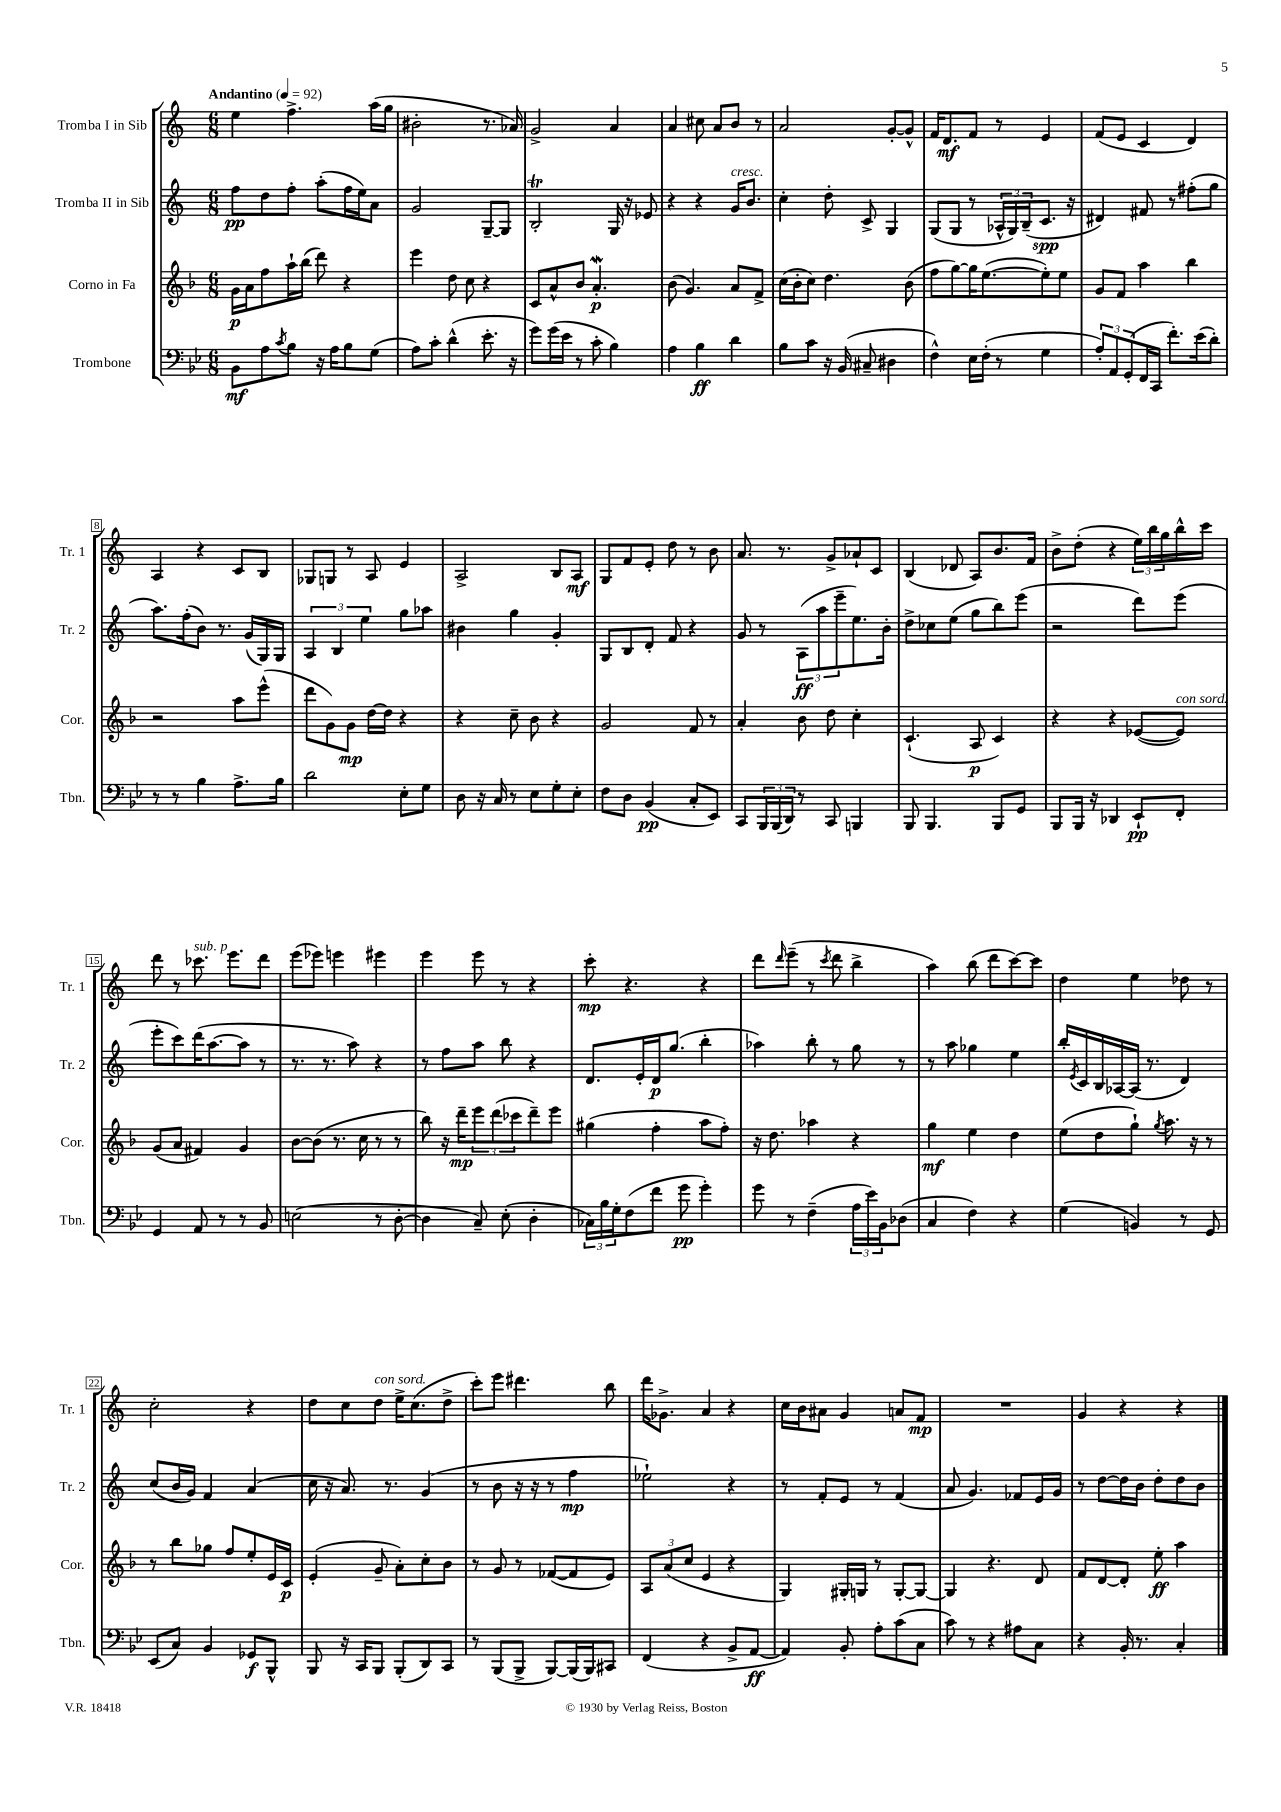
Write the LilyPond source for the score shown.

<<
\new StaffGroup <<
\new Staff = "s0" \with { instrumentName = "Tromba I in Sib" shortInstrumentName = "Tr. 1" } {
    \clef treble \key c \major \numericTimeSignature \time 6/8 \tempo "Andantino" 4 = 92
    e''4 f''4.-> a''16( g''16 |
    bis'2-. r8. aes'16) |
    g'2-> a'4 |
    a'4 cis''8 a'8 b'8 r8 |
    a'2 g'8~-. g'8-^ |
    f'16 d'8.\mf f'8 r8 e'4 |
    f'8( e'8 c'4 d'4) |
    a4 r4 c'8 b8 |
    ges8 g8 r8 a8 e'4 |
    a2-> b8 a8\mf |
    g8 f'8 e'8-. d''8 r8 b'8 |
    a'8. r8. g'8-> aes'8-! c'8 |
    b4( des'8 a8) b'8. f'16 |
    b'8-> d''8-.( r4 \tuplet 3/2 { e''16) b''16 g''16 } b''16-^ c'''16 |
    d'''8 r8 ces'''8.^\markup { \italic "sub. p" } e'''8. d'''8 |
    e'''8( ees'''8) e'''4 eis'''4 |
    e'''4 e'''8 r8 r4 |
    c'''8-.\mp r4. r4 |
    d'''8 \grace { d'''16 } e'''8--( r8 \acciaccatura { c'''8 } d'''8 b''4-> |
    a''4) b''8( d'''8 c'''8~) c'''8 |
    d''4 e''4 des''8 r8 |
    c''2-. r4 |
    d''8 c''8 d''8^\markup { \italic "con sord." } e''16-> c''8.( d''8-> |
    c'''8-.) e'''8 dis'''4. b''8 |
    d'''16 ges'8.-> a'4 r4 |
    c''16 b'16 ais'8 g'4 a'8 f'8\mp |
    R2. |
    g'4 r4 r4 \bar "|." |
}
\new Staff = "s1" \with { instrumentName = "Tromba II in Sib" shortInstrumentName = "Tr. 2" } {
    \clef treble \key c \major \numericTimeSignature \time 6/8
    f''8\pp d''8 f''8-. a''8-.( f''16 e''16) a'8 |
    g'2 g8~-- g8 |
    b2-.\trill g16 r16 ees'8 |
    r4 r4 g'16^\markup { \italic "cresc." } b'8. |
    c''4-. d''8-. c'8-> g4 |
    g8( g8 r8 \tuplet 3/2 { aes16-^ g16) b16--( } c'8.\spp r16 |
    dis'4) fis'8 r8 fis''8-.( g''8 |
    a''8.) f''16-.( b'8) r8. g'16( g16) g16 |
    \tuplet 3/2 { a4 b4 e''4 } g''8 aes''8 |
    bis'4 g''4 g'4-. |
    g8 b8 d'8-. f'8 r4 |
    g'8 r8 \tuplet 3/2 { a8\ff( a''8 e'''8-- } e''8.) b'16-. |
    d''8-> ces''8 e''8( g''8 b''8) e'''8( |
    r2 d'''8) e'''8( |
    e'''8-. c'''8) d'''16( a''8.~ a''8 r8 |
    r8. r8. a''8) r4 |
    r8 f''8 a''8 b''8 r4 |
    d'8. e'16-. d'16\p g''8.( b''4-. |
    aes''4) b''8-. r8 g''8 r8 |
    r8 a''8 ges''4 e''4 |
    b''16-. \acciaccatura { e'8 } c'16 b16 aes16~ aes16( r8. d'4) |
    c''8( b'16 g'16) f'4 a'4( |
    c''16 r16 a'8.) r8. g'4( |
    r8 b'8 r16 r16 r8 f''4\mp |
    ees''2-!) r4 |
    r8 f'8-. e'8 r8 f'4( |
    a'8 g'4.) fes'8 e'16 g'16 |
    r8 d''8~ d''16 b'16 d''8-. d''8 b'8 \bar "|." |
}
\new Staff = "s2" \with { instrumentName = "Corno in Fa" shortInstrumentName = "Cor." } {
    \clef treble \key f \major \numericTimeSignature \time 6/8
    g'16\p a'16 f''8 a''16-! bes''16( d'''8) r4 |
    e'''4 d''8 c''8 r4 |
    c'8 a'8-^ bes'8 a'4.-.\mordent\p |
    bes'8( g'4.) a'8 f'8-> |
    c''16( bes'16-. c''8) d''4. bes'8( |
    f''8 g''8~) g''16 e''8.~( e''8-.) e''8 |
    g'8 f'8 a''4 bes''4 |
    r2 a''8 e'''8-^( |
    d'''8 g'8) g'8\mp d''16~ d''16 r4 |
    r4 c''8-- bes'8 r4 |
    g'2 f'8 r8 |
    a'4-. bes'8 d''8 c''4-. |
    c'4.-!( a8\p c'4) |
    r4 r4 ees'8~( ees'8^\markup { \italic "con sord." }) |
    g'8( a'8 fis'4) g'4 |
    bes'8~ bes'8( r8. c''16 r8 r8 |
    bes''8) r16 d'''16--\mp \tuplet 3/2 { e'''8 d'''8( ces'''8 } d'''8--) e'''8 |
    gis''4( f''4-. a''8 f''8-.) |
    r16 d''8. aes''4 r4 |
    g''4\mf e''4 d''4 |
    e''8( d''8 g''8-!) \acciaccatura { g''8 } a''8. r16 r8 |
    r8 bes''8 ges''8 f''8 e''8-. e'16 c'16\p |
    e'4-.( g'8-- a'8-.) c''8-. bes'8 |
    r8 g'8 r8 fes'8~( fes'8 e'8) |
    \tuplet 3/2 { a8 a'8( c''8 } e'4 r4 |
    g4) gis16-. g16 r8 g8~-. g8~ |
    g4 r4. d'8 |
    f'8 d'8~ d'8-. e''8-.\ff a''4 \bar "|." |
}
\new Staff = "s3" \with { instrumentName = "Trombone" shortInstrumentName = "Tbn." } {
    \clef bass \key bes \major \numericTimeSignature \time 6/8
    bes,8\mf a8 \acciaccatura { c'8 } bes8 r16 a16 bes8 g8( |
    a8) c'8-. d'4-^( ees'8.-. r16 |
    g'8) g'16( ees'16 r8 c'8-. bes4) |
    a4 bes4\ff d'4 |
    bes8 c'8 r16 bes,16( cis8-- dis4 |
    f4-^) ees16 f16-.( r8 g4 |
    \tuplet 3/2 { a8-.) a,8 g,8-.( } f,16 c,16 f'8.-.) ees'16( d'8-.) |
    r8 r8 bes4 a8.-> bes16 |
    d'2 ees8-. g8 |
    d8 r16 c16 r8 ees8 g8-. ees8-. |
    f8 d8 bes,4\pp( c8-. ees,8) |
    c,8 \tuplet 3/2 { bes,,16 bes,,16( d,16) } r8 c,8 b,,4 |
    bes,,8 bes,,4. bes,,8 g,8 |
    bes,,8 bes,,16 r16 des,4 ees,8-!\pp f,8-. |
    g,4 a,8 r8 r8 bes,8 |
    e2( r8 d8~-. |
    d4 c8--) ees8-.( d4-. |
    \tuplet 3/2 { ces16) bes16 g16-. } f8( f'8 g'8\pp g'4-.) |
    g'8 r8 f4--( \tuplet 3/2 { a16 ees'16) bes,16 } des8( |
    c4 f4) r4 |
    g4( b,4) r8 g,8 |
    ees,8( c8) bes,4 ges,8\f bes,,8-^ |
    bes,,8 r16 c,16 bes,,8 bes,,8-.( d,8) c,8 |
    r8 bes,,8( bes,,8-> bes,,8~) bes,,16( bes,,16) cis,8 |
    f,4( r4 bes,8-> a,8~\ff |
    a,4) bes,8-. a8-. c'8( c8 |
    c'8) r8 r4 ais8 c8 |
    r4 bes,16-. r8. c4-. \bar "|." |
}
>>
>>
\layout { \context { \Score \override BarNumber.stencil = #(make-stencil-boxer 0.1 0.3 ly:text-interface::print) } }
